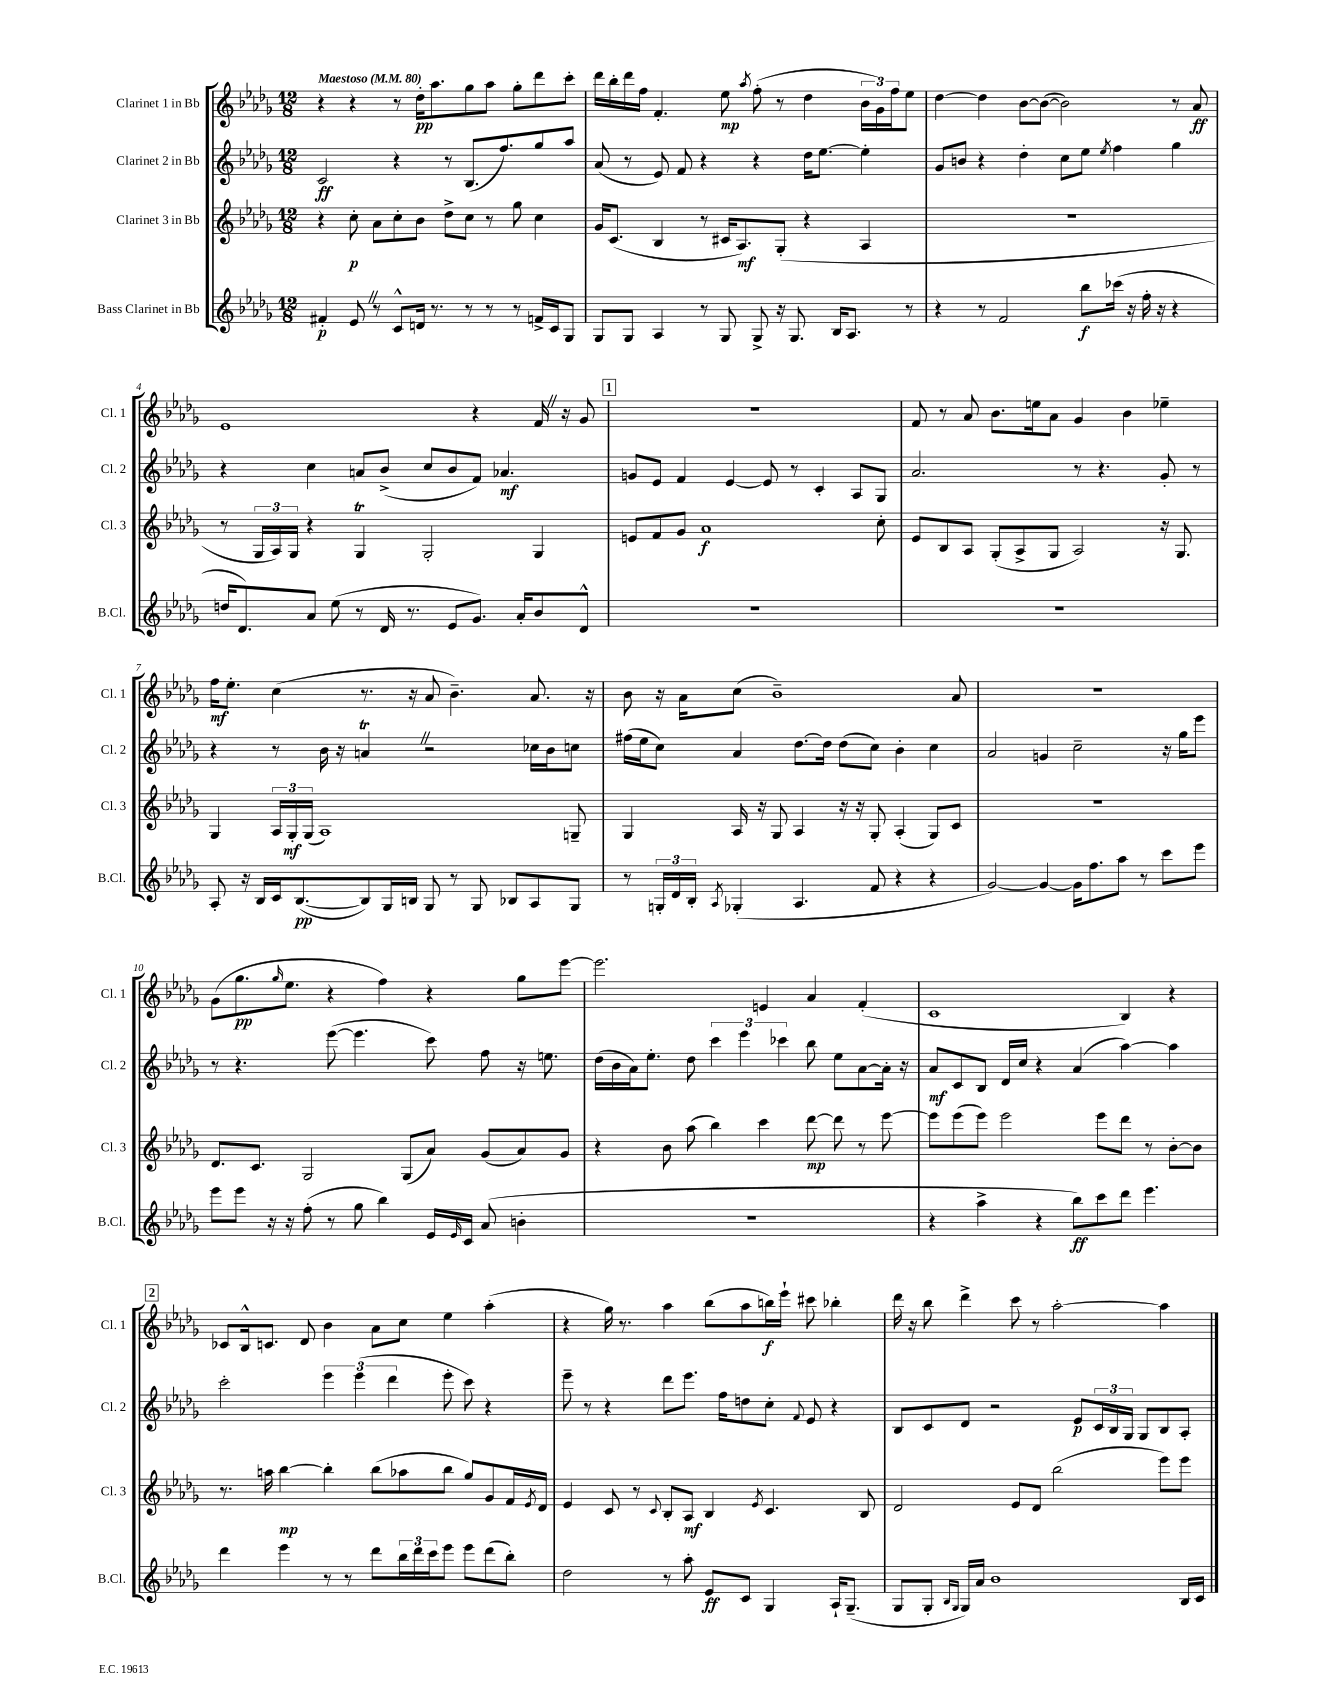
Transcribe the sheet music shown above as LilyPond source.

<<
\new StaffGroup <<
\new Staff = "s0" \with { instrumentName = "Clarinet 1 in Bb" shortInstrumentName = "Cl. 1" } {
    \clef treble \key des \major \numericTimeSignature \time 12/8 \tempo "Maestoso" 4 = 80
    r4 r4 r8 des''16-.\pp aes''8. ges''8 aes''8 ges''8-. des'''8 c'''8-. |
    des'''16 bes''16-. des'''16 f''16 f'4.-. ees''8\mp \acciaccatura { aes''8 } f''8-.( r8 des''4 \tuplet 3/2 { bes'16 ges'16) f''16 } ees''8 |
    des''4~ des''4 bes'8~ bes'8~( bes'2) r8 aes'8\ff |
    ees'1 r4 f'16 \once \override BreathingSign.text = \markup { \musicglyph "scripts.caesura.straight" } \breathe r16 ges'8 |
    \mark \markup { \box "1" } R1. |
    f'8 r8 aes'8 bes'8. e''16 aes'8 ges'4 bes'4 ees''4-- |
    f''16\mf ees''8.-. c''4( r8. r16 aes'8 bes'4.--) aes'8. r16 |
    bes'8 r16 aes'16 c''8( bes'1--) aes'8 |
    R1. |
    ges'8( ges''8.\pp \grace { ges''16 } ees''8. r4 f''4) r4 ges''8 ees'''8~ |
    ees'''2. e'4 aes'4 f'4-.( |
    c'1 bes4) r4 |
    \mark \markup { \box "2" } ces'8 bes16-^ c'8. des'8 bes'4 aes'8 c''8 ees''4 aes''4-.( |
    r4 ges''16) r8. aes''4 bes''8( aes''8 b''16\f) ees'''16-! cis'''8 bes''4-. |
    des'''16 r16 bes''8 des'''4-> c'''8 r8 aes''2~-. aes''4 \bar "|." |
}
\new Staff = "s1" \with { instrumentName = "Clarinet 2 in Bb" shortInstrumentName = "Cl. 2" } {
    \clef treble \key des \major \numericTimeSignature \time 12/8
    c'2\ff r4 r8 bes8.( f''8.) ges''8 aes''8 |
    aes'8( r8 ees'8) f'8 r4 r4 des''16 ees''8.~ ees''4-. |
    ges'8 b'8 r4 des''4-. c''8 ees''8 \acciaccatura { ees''8 } f''4 ges''4 |
    r4 c''4 a'8 bes'8->( c''8 bes'8 f'8) aes'4.\mf |
    \mark \markup { \box "1" } g'8 ees'8 f'4 ees'4~ ees'8 r8 c'4-. aes8 ges8 |
    aes'2. r8 r4. ges'8-. r8 |
    r4 r8 bes'16 r16 a'4\trill \once \override BreathingSign.text = \markup { \musicglyph "scripts.caesura.straight" } \breathe r2 ces''16 bes'16 c''8 |
    fis''16( ees''16 c''8) aes'4 des''8.~ des''16 des''8( c''8) bes'4-. c''4 |
    aes'2 g'4 c''2-- r16 ges''16 ees'''8 |
    r8 r4. ees'''8~( ees'''4. c'''8) f''8 r16 e''8. |
    des''16( bes'16 aes'16) ees''8.-. des''8 \tuplet 3/2 { c'''4 ees'''4 ces'''4 } bes''8 ees''8 aes'8~ aes'16-. r16 |
    aes'8\mf c'8 bes8 des'16 c''16 r4 aes'4( aes''4~) aes''4 |
    \mark \markup { \box "2" } c'''2-. \tuplet 3/2 { ees'''4 ees'''4( des'''4 } ees'''8-. c'''8) r4 |
    ees'''8-- r8 r4 des'''8 ees'''8. f''16 d''8 c''8-. \appoggiatura { f'8 } ees'8 r4 |
    bes8 c'8 des'8 r2 ees'8\p \tuplet 3/2 { c'16 bes16 ges16 } ges8 bes8 aes8-. \bar "|." |
}
\new Staff = "s2" \with { instrumentName = "Clarinet 3 in Bb" shortInstrumentName = "Cl. 3" } {
    \clef treble \key des \major \numericTimeSignature \time 12/8
    r4 c''8-.\p aes'8 c''8-. bes'8 des''8-> c''8 r8 ges''8 c''4 |
    ges'16 c'8.( bes4 r8 cis'16 aes8.\mf) ges8-.( r4 aes4 |
    R1. |
    r8 \tuplet 3/2 { ges16 aes16) ges16 } r4 ges4\trill ges2-. ges4 |
    \mark \markup { \box "1" } e'8 f'8 ges'8 aes'1\f c''8-. |
    ees'8 bes8 aes8 ges8-.( aes8-> ges8 aes2) r16 ges8. |
    ges4 \tuplet 3/2 { aes16 ges16-.\mf ges16( } aes1) g8-- |
    ges4 aes16 r16 ges8 aes4 r16 r16 ges8-. aes4-.( ges8) c'8 |
    R1. |
    des'8. c'8. ges2 ges8( aes'8) ges'8( aes'8) ges'8 |
    r4 bes'8 aes''8( bes''4) c'''4 des'''8~\mp des'''8 r8 ees'''8~ |
    ees'''8 ees'''8( ees'''8) ees'''2 ees'''8 des'''8 r8 bes'8~-. bes'8 |
    \mark \markup { \box "2" } r8. a''16 bes''4~\mp bes''4-. bes''8( aes''8 bes''8 ges''8) ges'8 f'16 \acciaccatura { ees'8 } des'16 |
    ees'4 c'8 r8 \appoggiatura { c'8 } bes8-. aes8\mf bes4 \acciaccatura { ees'8 } c'4. bes8 |
    des'2 ees'8 des'8 bes''2( ees'''8) ees'''8 \bar "|." |
}
\new Staff = "s3" \with { instrumentName = "Bass Clarinet in Bb" shortInstrumentName = "B.Cl." } {
    \clef treble \key des \major \numericTimeSignature \time 12/8
    fis'4-.\p ees'8 \once \override BreathingSign.text = \markup { \musicglyph "scripts.caesura.straight" } \breathe r8 c'8-^ d'16 r8. r8 r8 r8 f'16-> c'16 ges8 |
    ges8 ges8 aes4 r8 ges8 ges8-> r16 ges8. bes16 aes8. r8 |
    r4 r8 f'2 bes''8\f ces'''16( r16 f''16-. r16 r4 |
    d''16 des'8.) aes'8 ees''8( r8 des'16 r8. ees'8 ges'8.) aes'16-. bes'8 des'8-^ |
    \mark \markup { \box "1" } R1. |
    R1. |
    aes8-. r16 bes16 c'16 bes8.~\pp( bes8) ges16 b16 ges8 r8 ges8 bes8 aes8 ges8 |
    r8 \tuplet 3/2 { g16-. des'16 bes16-. } \acciaccatura { aes8 } ges4-.( aes4. f'8 r4 r4 |
    ges'2~) ges'4~ ges'16 f''8. aes''8 r8 c'''8 ees'''8 |
    ees'''8 ees'''8 r16 r16 f''8-.( r8 ges''8 bes''4) ees'16 \grace { ees'16 } c'16 aes'8( b'4-. |
    R1. |
    r4 aes''4-> r4 bes''8\ff) c'''8 des'''8 ees'''4. |
    \mark \markup { \box "2" } des'''4 ees'''4 r8 r8 des'''8 \tuplet 3/2 { bes''16 des'''16 c'''16 } ees'''8 ees'''8 des'''8( bes''8-.) |
    des''2 r8 aes''8-. ees'8\ff c'8 ges4 aes16-! ges8.--( |
    ges8 ges8-. \grace { bes16 ges16 } ges16) aes'16 bes'1 bes16 c'16 \bar "|." |
}
>>
>>
